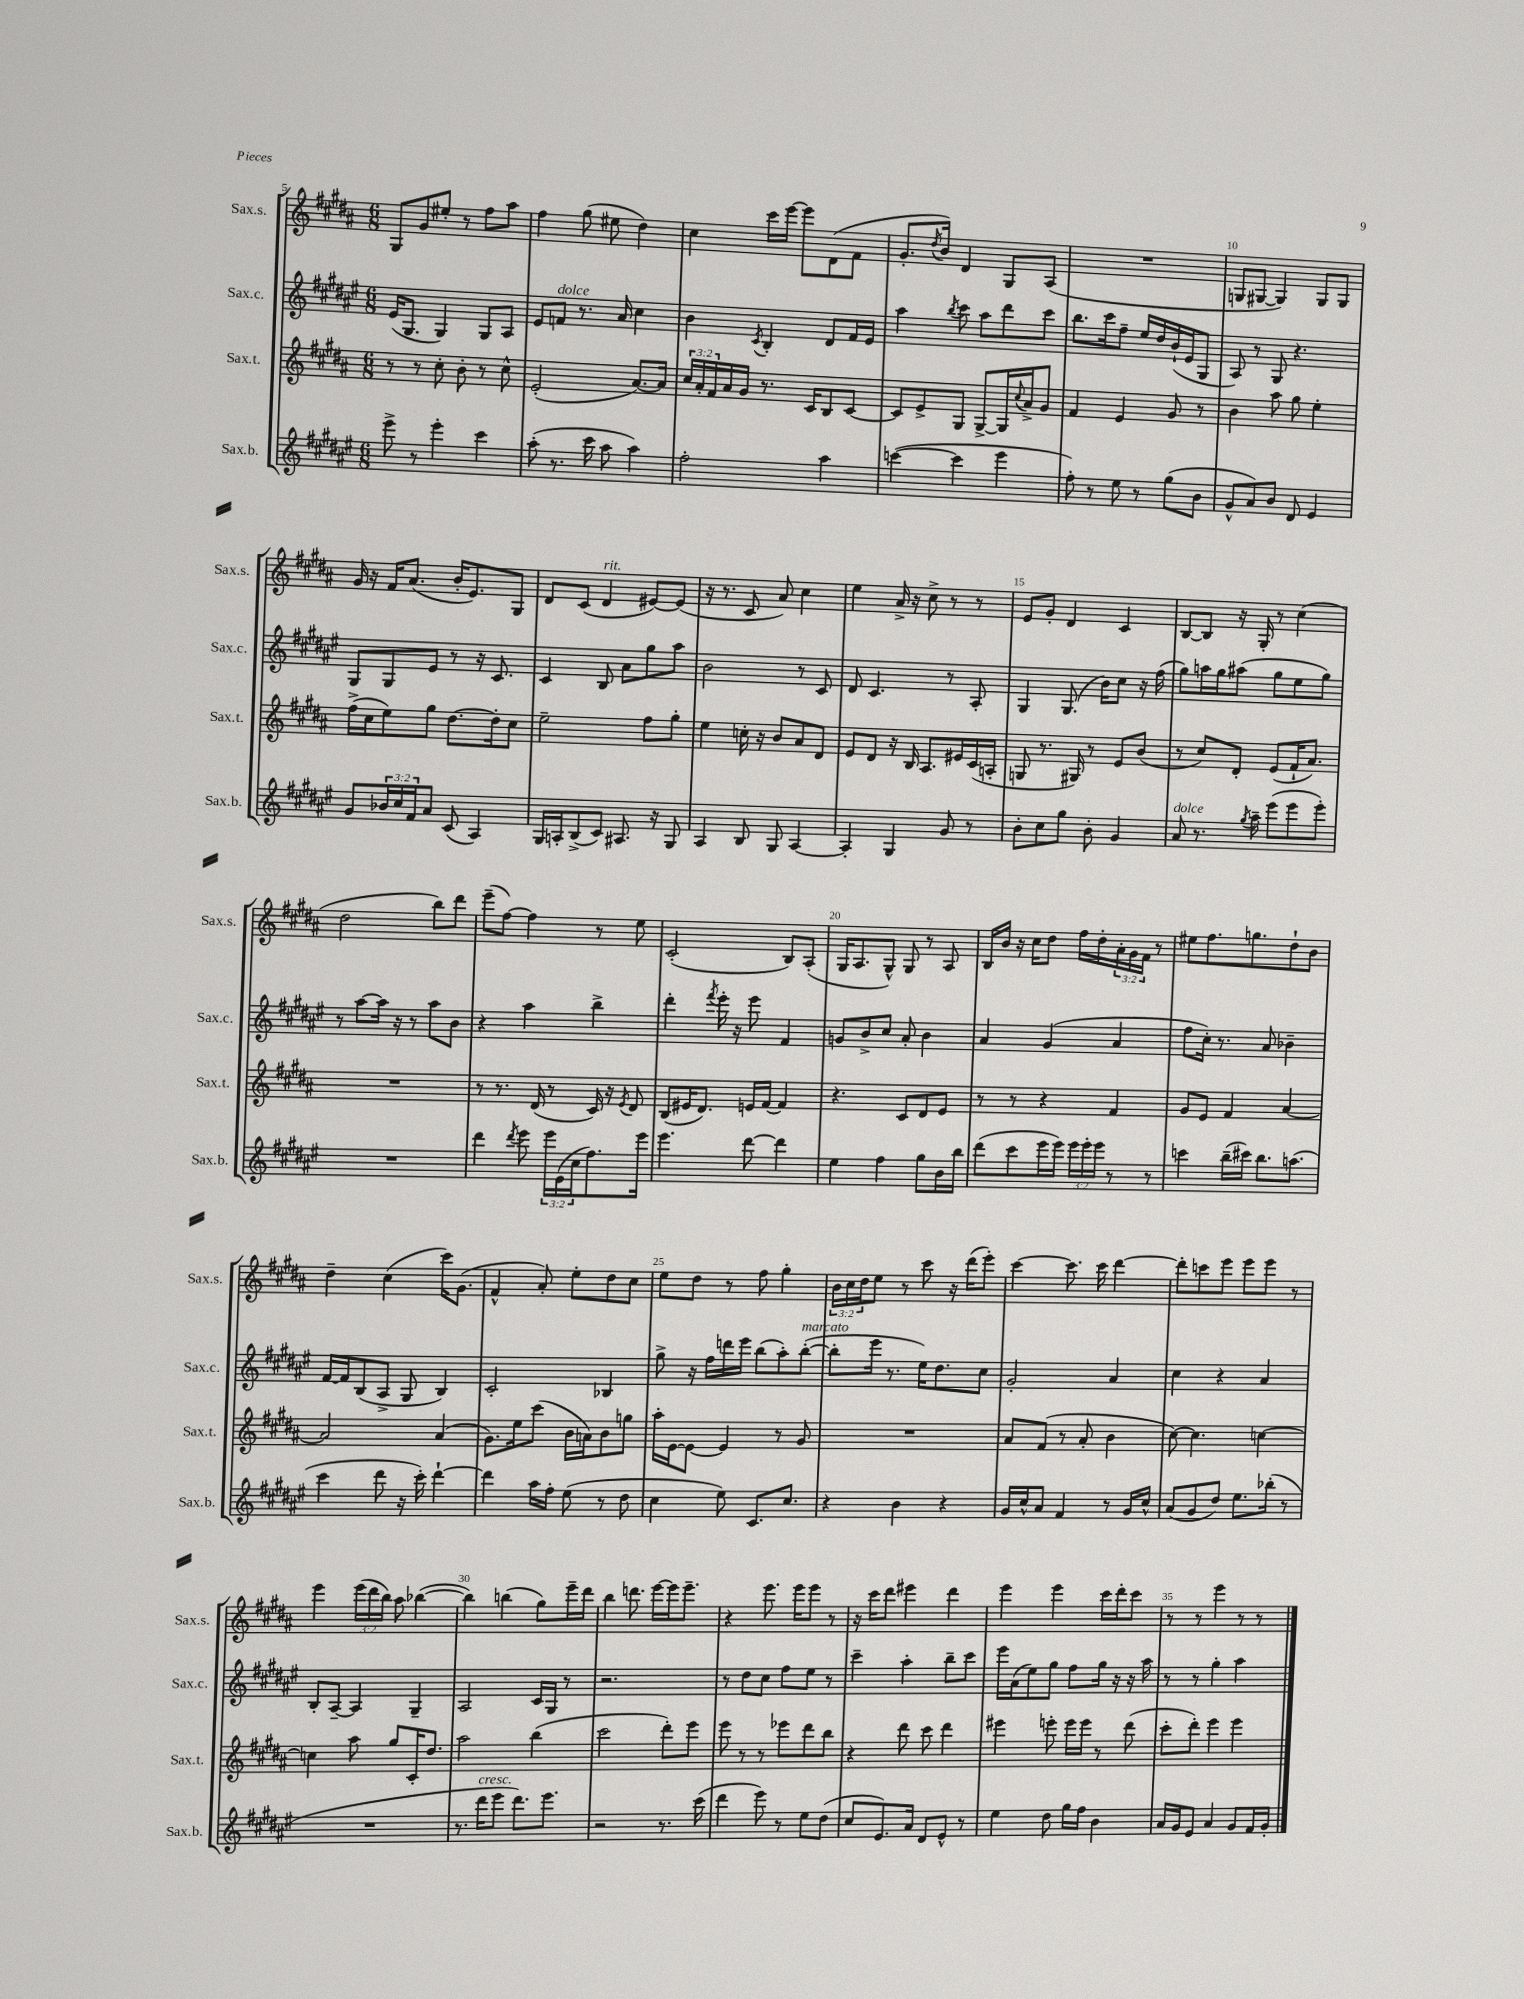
<<
\new StaffGroup <<
\new Staff = "s0" \with { instrumentName = "Sax.s." shortInstrumentName = "Sax.s." } {
    \clef treble \key b \major \numericTimeSignature \time 6/8 \override Staff.TupletNumber.text = #tuplet-number::calc-fraction-text
    gis8 gis'8 eis''8-. r8 fis''8 ais''8 |
    fis''4 gis''8( eis''8 dis''4) |
    cis''4 cis'''16 e'''16~ e'''8 dis'8( fis'8 |
    gis'8.-. \acciaccatura { dis''8 } b'16) dis'4 gis8 ais8( |
    R2. |
    g8 gis8~ gis4) gis8 gis8 |
    gis'16 r16 fis'16 ais'8.( b'16-. e'8.) gis8 |
    dis'8 cis'8( dis'4^\markup { \italic "rit." } eis'8~) eis'8( |
    r16 r8. cis'8 ais'8) cis''4 |
    e''4 ais'16-> r16 cis''8-> r8 r8 |
    e'8 gis'8-. dis'4 cis'4 |
    b8~ b8 r16 gis16-. r8 cis''4( |
    dis''2 b''8) dis'''8 |
    e'''8--( fis''8~) fis''4 r8 e''8 |
    cis'2-.( b8) ais8-.( |
    gis16 ais8. gis8-^) gis8 r8 ais8 |
    b16 b'16 r16 cis''16 dis''8 fis''16 dis''16-. \tuplet 3/2 { ais'16-. gis'16 fis'16 } r8 |
    eis''8 fis''8. g''8. dis''8-! b'8 |
    dis''4-- cis''4( cis'''16) gis'8.( |
    fis'4-^ ais'8-.) e''8-. dis''8 cis''8 |
    e''8 dis''8 r8 fis''8 gis''4-. |
    \tuplet 3/2 { b'16 cis''16 dis''16 } e''8 r8 cis'''8 r16 dis'''16( e'''8-.) |
    cis'''4~ cis'''8. cis'''16 dis'''4~ |
    dis'''8-. c'''8 e'''8 e'''8 e'''8 r8 |
    e'''4 \tuplet 3/2 { e'''16( dis'''16 b''16) } ais''8 bes''4~( |
    bes''4) b''4( gis''8) e'''16-- dis'''16 |
    b''4 d'''8. e'''16~ e'''16 e'''8.-- |
    r4 e'''8. e'''16 e'''8 r8 |
    r16 cis'''16 dis'''8 eis'''4 dis'''4 |
    e'''4 e'''4 cis'''16 dis'''16-. cis'''8 |
    r8 r8 e'''4 r8 r8 \bar "|." |
}
\new Staff = "s1" \with { instrumentName = "Sax.c." shortInstrumentName = "Sax.c." } {
    \clef treble \key fis \major \numericTimeSignature \time 6/8
    eis'16( gis8. gis4) gis8 ais8 |
    eis'8 f'8^\markup { \italic "dolce" } r8. ais'16 cis''4 |
    b'4 \acciaccatura { cis'8 } b4-. dis'8 fis'16 eis'16 |
    ais''4 \acciaccatura { b''8 } cis'''8 ais''8 dis'''8 cis'''8 |
    b''8. cis'''16 fis''8-- eis''16 dis''16 b'16-!( eis'16 gis8 |
    ais8) r8 gis8 r4. |
    gis8 gis8 eis'8 r8 r16 cis'8. |
    cis'4 b8 ais'8 gis''8 ais''8 |
    b'2 r8 cis'8 |
    dis'8 cis'4. r8 ais8-. |
    gis4 gis8.( b'16) cis''8 r16 fis''16( |
    gis''8) a''16 gis''16 ais''8( gis''8 eis''8 gis''8) |
    r8 ais''8~ ais''16 r16 r8 ais''8 b'8 |
    r4 ais''4 b''4-> |
    dis'''4-. \acciaccatura { fis'''8 } eis'''16-. r16 eis'''8 fis'4 |
    g'8 b'8-> cis''8 ais'8-. b'4 |
    ais'4 gis'4( ais'4 |
    fis''8 cis''16-.) r8. ais'8 bes'4-- |
    fis'16~ fis'16 b8( ais8-> gis8 b4) |
    cis'2-. bes4 |
    gis''8-> r16 fis''16 d'''16 eis'''16 b''8( ais''8-.) b''8~-.^\markup { \italic "marcato" }( |
    b''8-. eis'''16 r8. eis''16) dis''8. cis''8 |
    gis'2-. ais'4 |
    cis''4 r4 ais'4 |
    b8-. ais8~-- ais4 gis4-- |
    ais2 cis'16 gis16 r8 |
    r2. |
    r8 dis''8 cis''8 fis''8 eis''8 r8 |
    cis'''4-- ais''4-. b''8-- cis'''8 |
    eis'''16 ais'16( eis''8) gis''8 fis''8 gis''16 r16 r16 ais''16 |
    r8 r8 gis''4-. ais''4 \bar "|." |
}
\new Staff = "s2" \with { instrumentName = "Sax.t." shortInstrumentName = "Sax.t." } {
    \clef treble \key b \major \numericTimeSignature \time 6/8 \override Staff.TupletNumber.text = #tuplet-number::calc-fraction-text
    r8 r8 cis''8-. b'8-. r8 cis''8-^ |
    e'2-.( ais'8.~) ais'16 |
    \tuplet 3/2 { cis''16 ais'16-. fis'16 } ais'16 gis'16 r8. cis'16 b8 cis'8~ |
    cis'8 e'8-> gis8 gis8~-> gis16 \appoggiatura { cis''8 } ais'16-> gis'8 |
    fis'4 e'4 gis'8 r8 |
    b'4 ais''8 gis''8 e''4-. |
    fis''16->( cis''16 e''8) gis''8 dis''8.~ dis''16-. cis''8 |
    e''2-- fis''8 gis''8-. |
    e''4 c''16-. r16 b'8 ais'8 dis'8 |
    e'8 dis'8 r16 b16 ais8. eis'16 cis'16( a16-. |
    g8 r8. gis16) r8 e'8 b'8( |
    r8 cis''8) dis'8-. e'8( fis'16-! ais'8.) |
    R2. |
    r8 r8. dis'16( r8 cis'16) r16 \acciaccatura { e'8 } dis'8 |
    b8( eis'16 dis'8.) e'16 fis'16~ fis'4 |
    r4. cis'8 dis'8 e'8 |
    r8 r8 r4 fis'4 |
    gis'8 e'8 fis'4 ais'4~ |
    ais'2 ais'4( |
    gis'8.) e''16 cis'''8( b'16 a'16) b'8 g''8 |
    ais''16-. e'16~ e'8~ e'4 r8 gis'8 |
    R2. |
    ais'8 fis'8( r8 ais'8-. b'4 |
    cis''8~) cis''4. c''4~ |
    c''4 ais''8 gis''8 cis'16-. dis''8. |
    ais''2 b''4( |
    cis'''2 dis'''8-.) e'''8 |
    e'''8 r8 r8 ees'''8 dis'''8 b''8 |
    r4 dis'''8 cis'''8 dis'''4 |
    eis'''4 e'''8-. e'''16 e'''16 r8 dis'''8( |
    cis'''8-. dis'''8-.) e'''4 e'''4 \bar "|." |
}
\new Staff = "s3" \with { instrumentName = "Sax.b." shortInstrumentName = "Sax.b." } {
    \clef treble \key fis \major \numericTimeSignature \time 6/8 \override Staff.TupletNumber.text = #tuplet-number::calc-fraction-text
    eis'''8-> r8 eis'''4-. cis'''4 |
    ais''8-.( r8. cis'''16 ais''8 ais''4) |
    fis''2-. ais''4 |
    c'''4~( c'''4 eis'''4 |
    fis''8-.) r8 eis''8 r8 gis''8( b'8 |
    gis'8-^ ais'8) b'8 dis'8 eis'4 |
    gis'8 \tuplet 3/2 { bes'16 cis''16 fis'16 } ais'8 cis'8( ais4) |
    gis16 a16-. b8->( cis'8) ais8. r16 gis8 |
    ais4 b8 gis8 ais4~ |
    ais4-. gis4 gis'8 r8 |
    b'8-. cis''8 gis''8 b'8-. gis'4 |
    ais'8^\markup { \italic "dolce" } r8. \acciaccatura { gis''8 } ais''16-- eis'''8( eis'''8 eis'''8-.) |
    R2. |
    dis'''4 \acciaccatura { dis'''8 } eis'''8 \tuplet 3/2 { eis'''16 eis'16( cis''16 } fis''8.) eis'''16 |
    eis'''4. dis'''8~ dis'''4 |
    eis''4 fis''4 gis''8 b'16 b''16 |
    dis'''8( cis'''8 eis'''16 eis'''16) \tuplet 3/2 { eis'''16 eis'''16-. eis'''16 } r8 r8 |
    c'''4 b''16--( cis'''16) b''8. a''8.( |
    cis'''4 dis'''8 r16 cis'''16-.) dis'''4~-! |
    dis'''4 ais''16 fis''16-. eis''8( r8 dis''8 |
    cis''4 eis''8) cis'8. cis''8. |
    r4 b'4 r4 |
    gis'16 cis''16-^ ais'8 fis'4 r8 gis'16 cis''16-^ |
    ais'8( gis'8 dis''8) eis''8. bes''16-.( r8 |
    R2. |
    r8. dis'''16^\markup { \italic "cresc." } eis'''8 dis'''8.) eis'''8. |
    r2 r8. cis'''16( |
    dis'''4 eis'''8) r8 eis''8 dis''8( |
    cis''8 eis'8.) ais'16 dis'8 eis'8-^ r8 |
    eis''4 dis''8 gis''16 fis''16 b'4 |
    ais'16 gis'16 eis'8 ais'4 gis'8 fis'16 gis'16-. \bar "|." |
}
>>
>>
\layout { \context { \Score currentBarNumber = #5 \override BarNumber.break-visibility = ##(#f #t #t) barNumberVisibility = #(every-nth-bar-number-visible 5) } }
